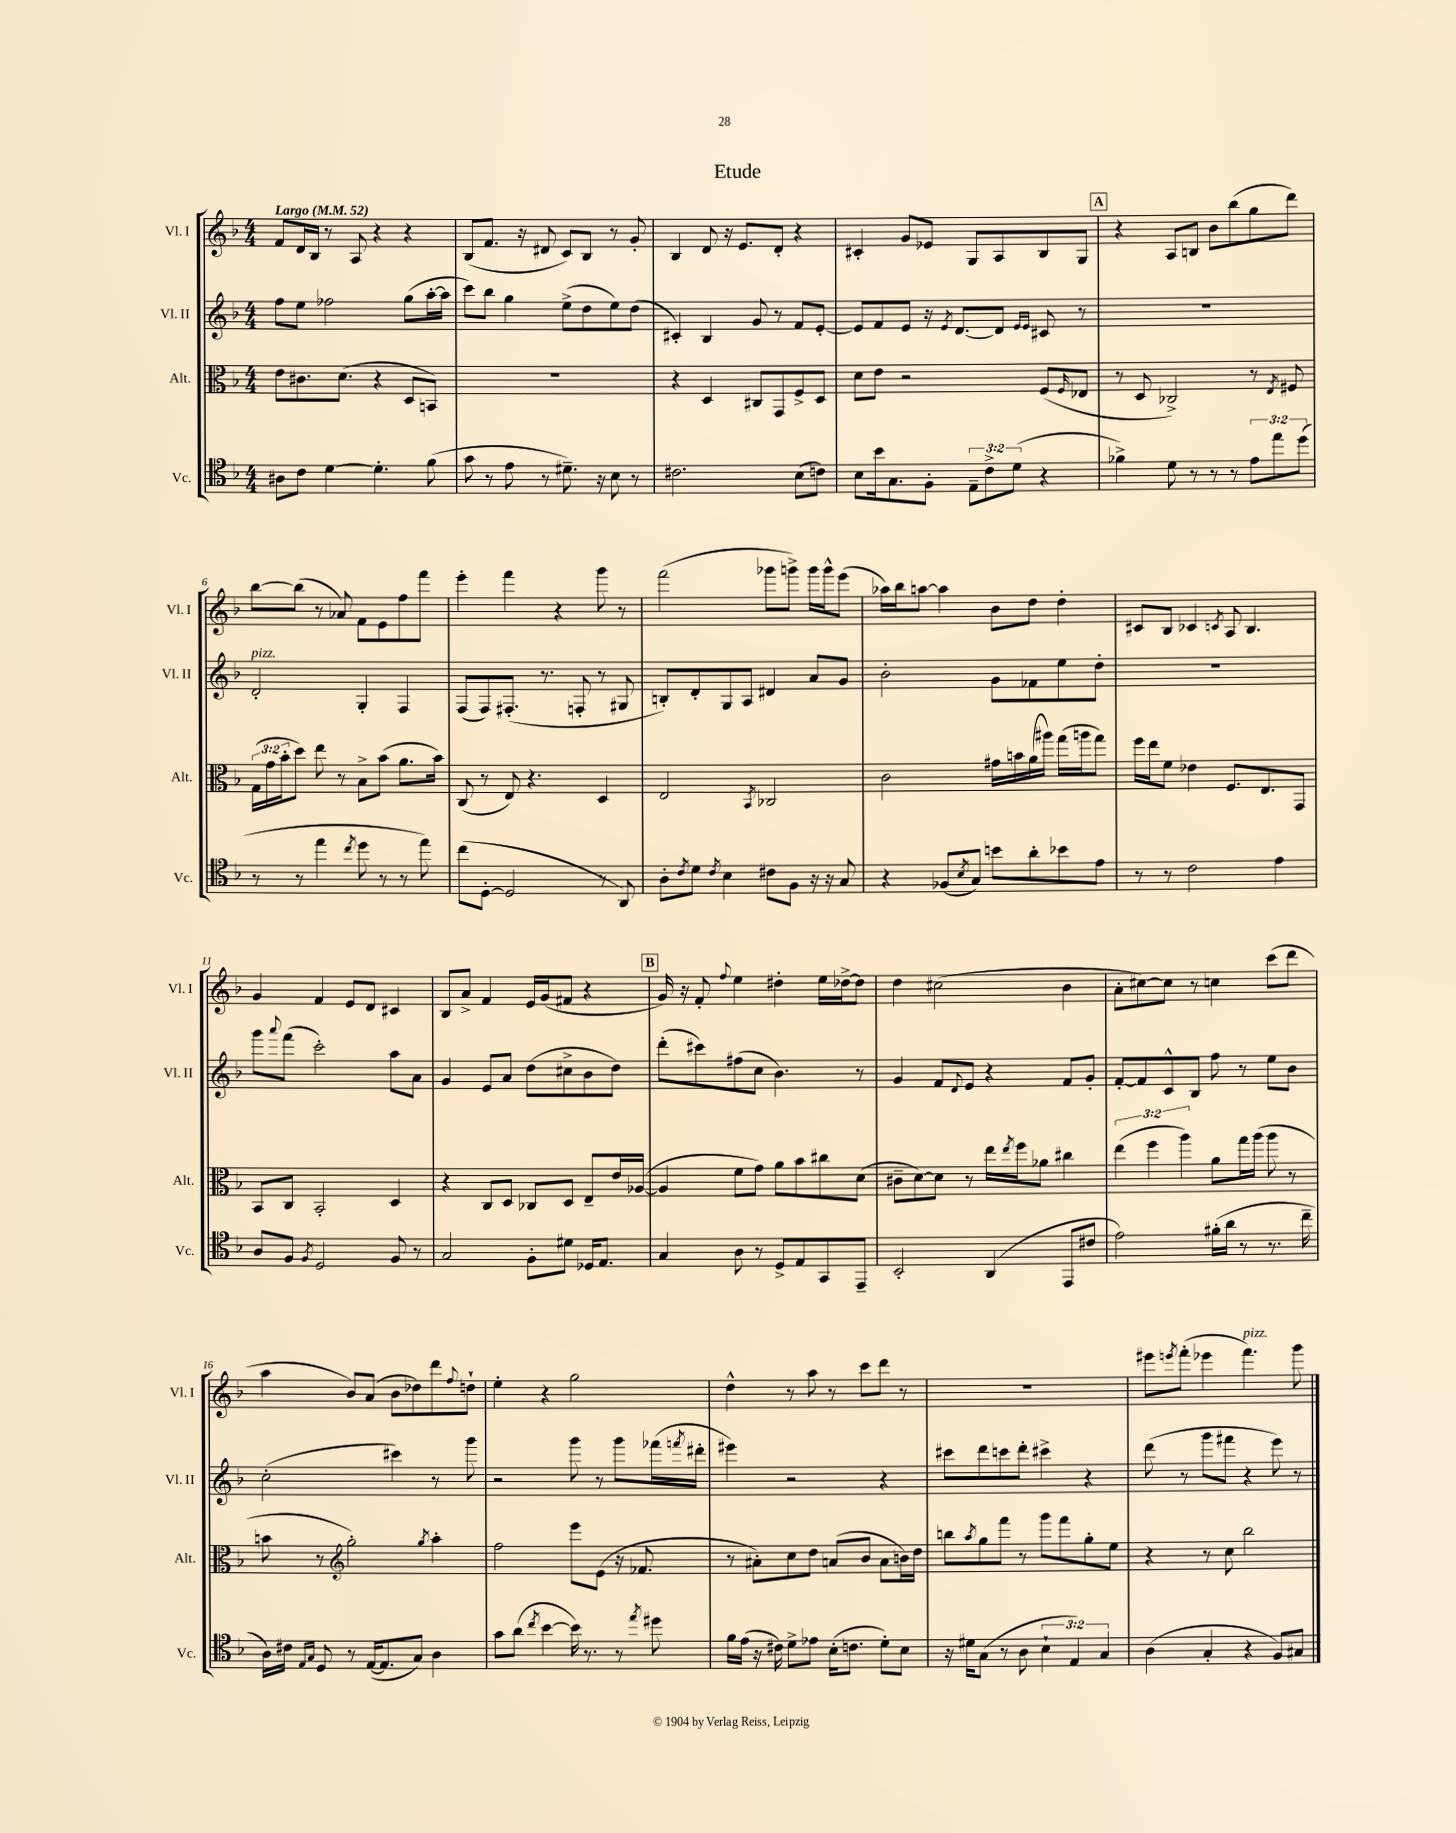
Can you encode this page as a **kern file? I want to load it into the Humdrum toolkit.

**kern	**kern	**kern	**kern
*part4	*part3	*part2	*part1
*staff4	*staff3	*staff2	*staff1
*I"Vc.	*I"Alt.	*I"Vl. II	*I"Vl. I
*I'Vc.	*I'Alt.	*I'Vl. II	*I'Vl. I
*clefC4	*clefC3	*clefG2	*clefG2
*k[b-]	*k[b-]	*k[b-]	*k[b-]
*M4/4	*M4/4	*M4/4	*M4/4
*MM52	*MM52	*MM52	*MM52
=1	=1	=1	=1
!	!	!	!LO:TX:a:B:t=Largo
8A#X\L	8e\L	8ff\L	8f/L
8c\J	8.c#X\	8ee\J	16d/L
.	.	.	16B-/JJ
[4d\	.	2ff-X\	8r
.	(8.d\J	.	.
.	.	.	8A/
4.d'\]	4r	.	4r
.	8D/L	(8gg\L	4r
(8f\	8BBn/J)	[16aa'\L	.
.	.	16aa\JJ]	.
=2	=2	=2	=2
8g\	1r	8ccc\L)	(8B-/L
8r	.	8bb-\J	8.f/J
8e\	.	4gg\	.
.	.	.	16r
8r	.	.	8d#X/
8.d#X~\)	.	(8ee^\L	8c/L)
.	.	8dd\	8B-/J
16r	.	.	.
8B-\	.	8ee\)	8r
8r	.	(8dd\J	8g'/
=3	=3	=3	=3
2.c#X\	4r	4c#X'/)	4B-/
.	4D/	4B-/	8d/
.	.	.	16r
.	.	.	8.e/L
.	8C#X/L	8g/	.
.	8GG/	8r	8d'/J
(8B-\L	8F^/	8f/L	4r
8cn\J)	8D/J	[8e'/J	.
=4	=4	=4	=4
8B-\L	8d\L	8e/L]	4c#X'/
16b-\k	8e\J	8f/	.
8.G\	.	.	.
.	2r	8e/J	8g/L
8F'\J	.	16r	8e-X/J
.	.	8qe/	.
.	.	[8.d/L	.
12E~\L	.	.	8G/L
12c^\	.	.	.
.	.	8d/J]	8A/
(12d\J	.	.	.
.	.	16qqe/LL	.
.	.	16qqe/JJ	.
4r	(8F/L	8c#X/	8B-/
.	16qqF/	.	.
.	8E-X/J	8r	8G/J
!!LO:REH:place=s1:t=A
=5	=5	=5	=5
4f-X^\)	8r	1r	4r
.	8D/	.	.
8d\	2C-X^/)	.	8A/L
8r	.	.	8Bn/J
8r	.	.	8b-\L
8r	.	.	(8bb-\
12e\L	8r	.	8gg\
12ee\	.	.	.
.	8qE/	.	.
.	8F#X/	.	8ddd\J)
(12dd\J	.	.	.
!!LO:LB:g=z
=6	=6	=6	=6
!	!	!LO:TX:a:i:t=pizz.	!
8r	(24G\LL	2d'/	[8bb-\L
.	24g\	.	.
.	24b-'\J	.	.
8r	8dd\J)	.	(8bb-\J]
4ee\	8ee\	.	8r
.	8r	.	8a-X/)
8qcc/	.	.	.
8dd\	8B-^\L	4G'/	8f\L
8r	(8b-\J	.	8e\
8r	8.a\L	4F/	8ff\
8ee\)	.	.	8fff\J
.	16b-\Jk)	.	.
=7	=7	=7	=7
(8cc\L	(8C/	(8F/L	4eee'\
[8D'\J	8r	8F/)	.
2D/]	8E/)	(8.F#X'/J	4fff\
.	4.r	.	.
.	.	8.r	.
.	.	.	4r
.	.	8Fn'/	.
8r	4D/	8r	8ggg\
8AA/)	.	8G#X/	8r
=8	=8	=8	=8
8A'\L	2E/	8Bn'/L)	(2fff\
8qc/	.	.	.
8d\J	.	8d'/	.
8qc/	.	.	.
4B-\	.	8G/	.
.	.	8A/J	.
.	8qBB-/	.	.
8c#X\L	2C-X/	4d#X/	8ggg-X\L
8F\J	.	.	8gggn^\J)
16r	.	8a/L	16ggg\LL
16r	.	.	16ggg^^\J
8G/	.	8g/J	(8eee\J
=9	=9	=9	=9
4r	2c\	2b-'\	16aa-X\LL)
.	.	.	16bb-\J
.	.	.	[8aan\J
(8F-X/L	.	.	4aa\]
8qB-/	.	.	.
8G/J)	.	.	.
8bn\L	16g#X\LL	8g\L	8b-\L
.	16bn\	.	.
8a'\	(16a\	8f-X\	8dd\J
.	16aa#X\JJ)	.	.
8b-X\	(16gg\LL	8ee\	4dd'\
.	16aan\J	.	.
8e\J	8gg\J)	8dd'\J	.
=10	=10	=10	=10
8r	16ff\LL	1r	8c#X/L
.	16ee\J	.	.
8r	8f\J	.	8B-/J
2c\	4e-X\	.	4c-X/
.	.	.	8qcn/
.	8.F/L	.	8A/
.	.	.	4.B-/
.	8.E/	.	.
4e\	.	.	.
.	8GG/J	.	.
!!LO:LB:g=z
=11	=11	=11	=11
8A/L	8BB-/L	8ggg\L	4g/
.	.	8qqaaa/	.
8F/J	8C/J	(8fff\J	.
8qF/	.	.	.
2D/	2BB-'/	2ccc'\)	4f/
.	.	.	8e/L
.	.	.	8d/J
8F/	4D/	8aa\L	4c#X/
8r	.	8a\J	.
=12	=12	=12	=12
2G/	4r	4g/	8B-/L
.	.	.	8a^/J
.	8C/L	8e/L	4f/
.	8D/J	8a/J	.
8F'\L	8C-X/L	(8dd\L	16e/LL
.	.	.	(16g/J
8d#X\J	8D/J	8cc#X^\	8f#X/J
16D-X/KL	8E~/L	8b-\	4r
8.E/J	.	.	.
.	16e/L	8dd\J)	.
.	([16A-X/JJ	.	.
!!LO:REH:place=s1:t=B
=13	=13	=13	=13
4G/	4A-/]	(8ddd'\L	16g/)
.	.	.	16r
.	.	8ccc#X\)	8f'/
.	.	.	8qqff/
8A\	8f\L	(8ff#X\	4ee\
8r	8g\J)	8cc\J	.
8D^/L	8a\L	4.b-\)	4dd#X'\
8E/	8b-\	.	.
8GG/	8cc#X\	.	16ee\LL
.	.	.	[16dd-X^\J
8EE~/J	(8d\J	8r	8dd-\J]
=14	=14	=14	=14
2BB-'/	8c#X~\L	4g/	4dd\
.	[8d\)	.	.
.	8d\J]	8f/L	(2cc#X\
.	.	8qqd/	.
.	8r	8e/J	.
(4AA/	16ee\LL	4r	.
.	8qee/	.	.
.	16ff\J	.	.
.	8a-X\J	.	.
8EE/L	4cc#X\	8f/L	4b-\
8c#X/J	.	8g'/J	.
=15	=15	=15	=15
2e\)	(6ee\	[8f'/L	8a'\L
.	.	8f/]	[8cc#X\)
.	6ff\	.	.
.	.	8c^^/	8cc#\J]
.	6aa\)	.	.
.	.	8B-/J	8r
(16f#X'\LL	8a\L	8ff\	4ccn\
16a\JJ	.	.	.
8r	16gg\L	8r	.
.	(16aa\JJ	.	.
8.r	8aa\	8ee\L	(8ccc\L
.	8r	8b-\J	8ddd\J
16cc~\	.	.	.
!!LO:LB:g=z
=16	=16	=16	=16
16A\LL)	8bn\	(2cc'\	4aa\
16c#X\JJ	.	.	.
16qqE/LL	.	.	.
16qqG/JJ	.	.	.
8D/	8r	.	.
*	*clefG2	*	*
8r	2gg'\)	.	8b-/L)
([16E/KL	.	.	(8a/J
8.E/]	.	.	.
.	.	4ccc#X\)	8b-\L
8G/J)	.	.	8dd-X\)
.	8qgg/	.	.
4A\	4aa'\	8r	8ddd\
.	.	.	8qqff/
.	.	8ggg\	8ddn`\J
=17	=17	=17	=17
8g\L	2ff\	2r	4ee'\
(8a\J	.	.	.
8qcc/	.	.	.
[4b-\	.	.	4r
16b-\])	8eee\L	8ggg\	2gg\
8.r	.	.	.
.	(8e\J	8r	.
8r	16r	8ggg\L	.
.	8.f-X/	.	.
8qee/	.	.	.
8dd#X\	.	(16fff-X\L	.
.	.	8qfffn/	.
.	.	16ddd#X'\JJ	.
=18	=18	=18	=18
16f\LL	8r	4eee#X\)	4dd^^\
(16e\JJ	.	.	.
16r	8a#X'\L)	.	.
16c#X\)	.	.	.
8d^\L	8cc\	2r	8r
8e-X\J	8dd\J	.	8aa\
(16B-'\KL	(8an/L	.	8r
8.cn\J	.	.	.
.	8b-/J	.	8ccc\L
8d'\L)	8a\L	4r	8ddd\J
8B-\J	16bn\L)	.	8r
.	16dd\JJ	.	.
=19	=19	=19	=19
16r	8bbn\L	8ccc#X\L	1r
16d#X\KL	.	.	.
.	8qaa/	.	.
(8G\J	8gg\	8ddd\	.
8r	8fff\J	8cccn\	.
8A\	8r	8ddd'\J	.
6B-`\	8ggg\L	4ccc#X^\	.
.	8fff\	.	.
6E/)	.	.	.
.	8gg'\	4r	.
6G/	.	.	.
.	8ee\J	.	.
=20	=20	=20	=20
(4A\	4r	(8ddd\	8eee#X\L
.	.	.	8qeeen/
.	.	8r	(8fff'\J
4G'/	8r	8ggg\L	4eee-X\
.	8cc\	8fff#X\J	.
!	!	!	!LO:TX:a:i:t=pizz.
4r	2bb-\	4r	4.fff\)
8F/L)	.	8eee\)	.
8G#X/J	.	8r	8ggg\
==	==	==	==
*-	*-	*-	*-
